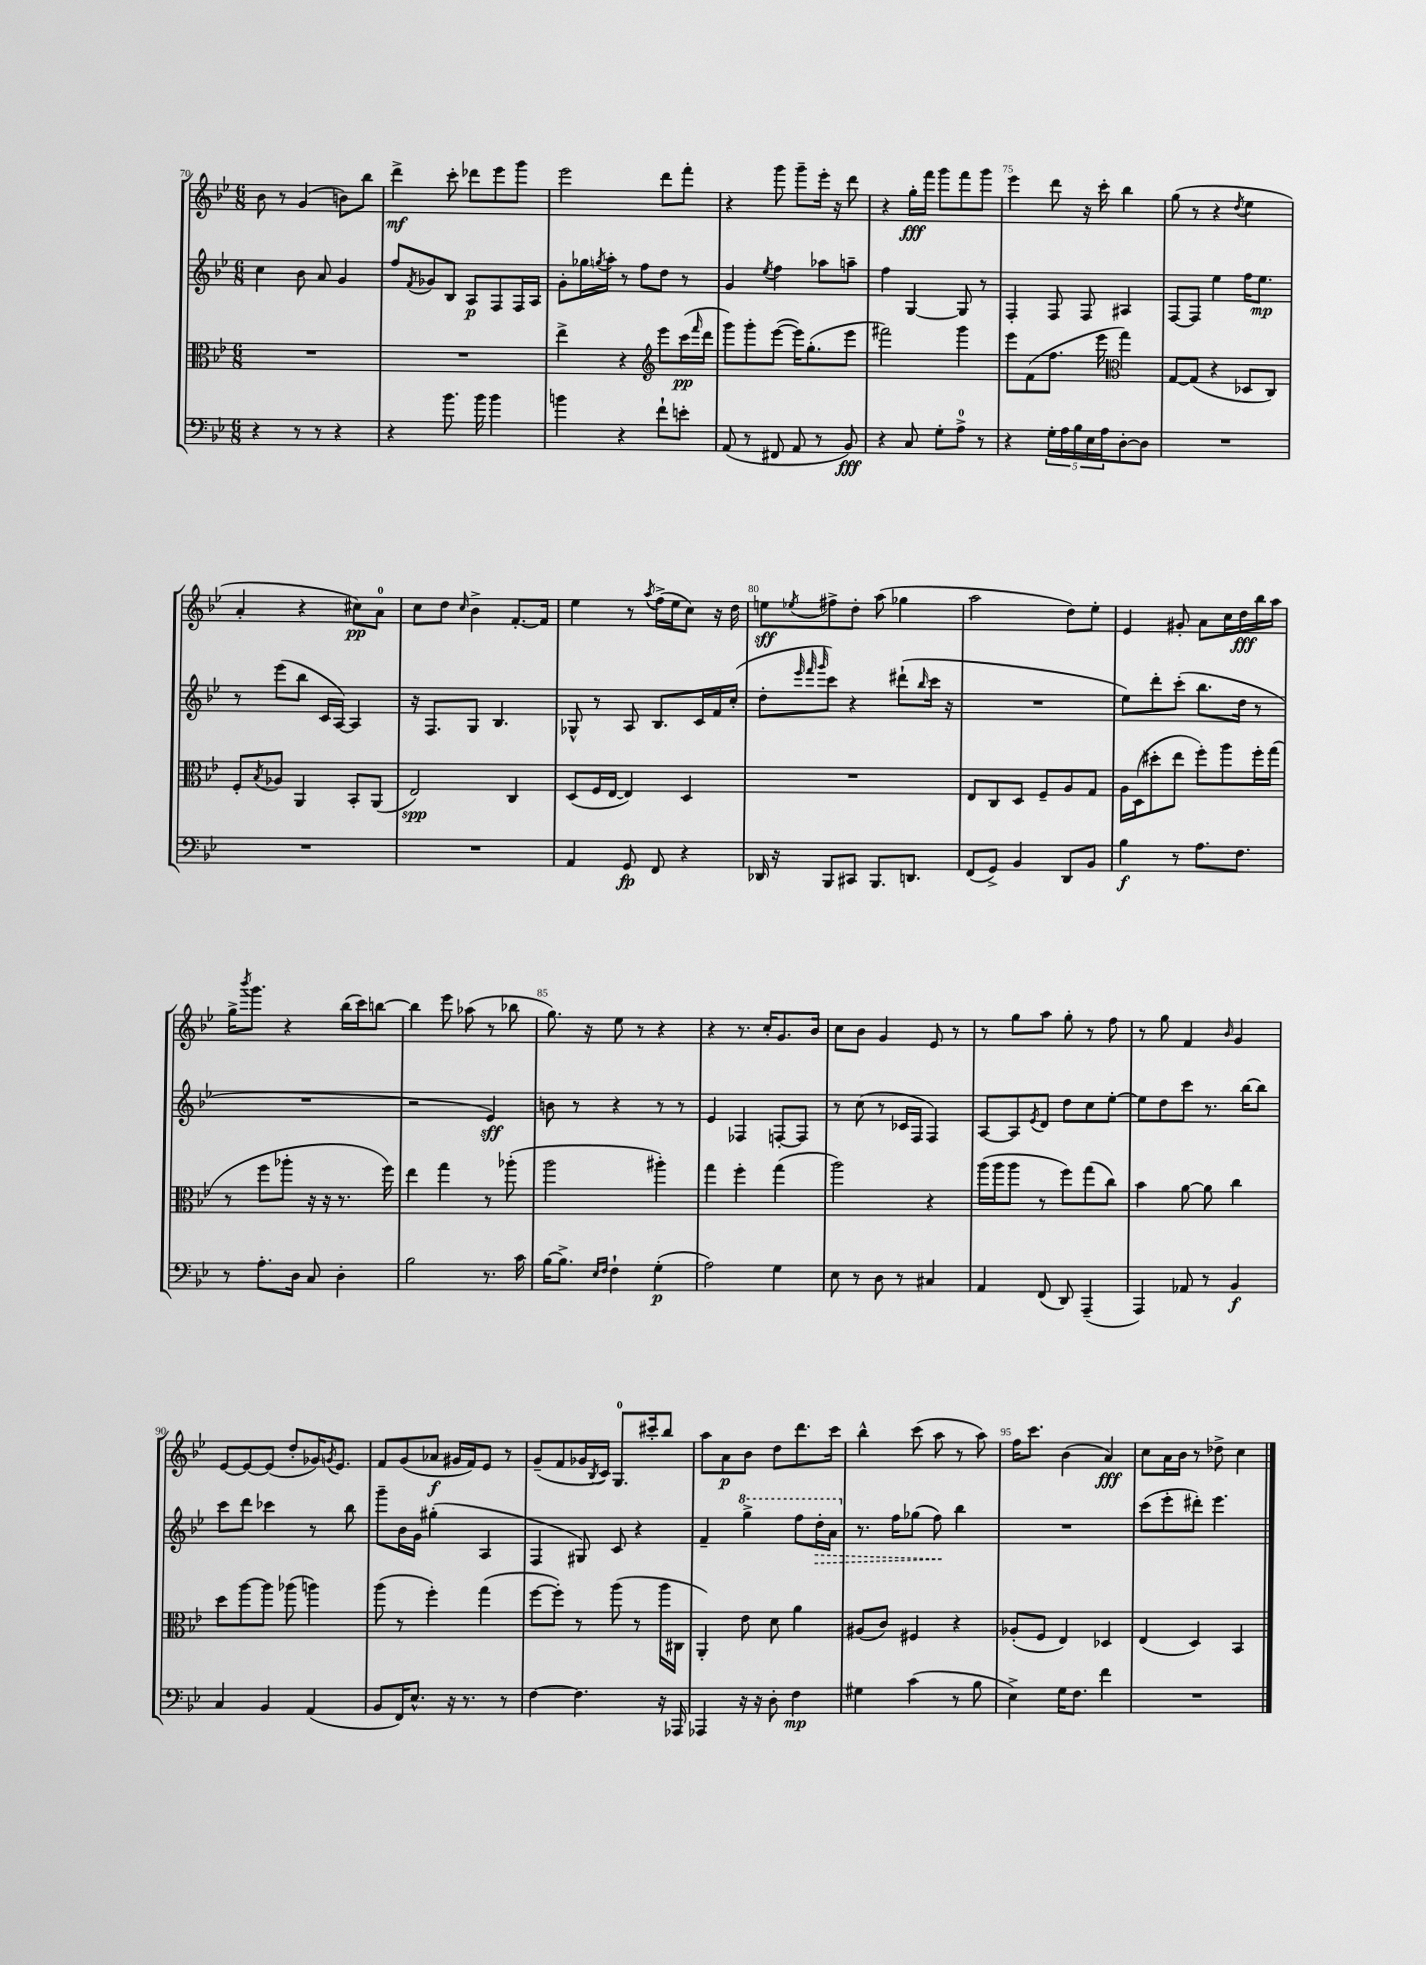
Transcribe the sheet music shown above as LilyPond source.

<<
\new StaffGroup <<
\new Staff = "s0" {
    \clef treble \key bes \major \numericTimeSignature \time 6/8
    bes'8 r8 g'4( b'8) bes''8 |
    d'''4->\mf c'''8-. des'''8 ees'''8 g'''8 |
    ees'''2 d'''8 f'''8-. |
    r4 g'''8 g'''8-- ees'''16-. r16 d'''8 |
    r4 g''16-.\fff f'''16 g'''8 f'''8 g'''8 |
    ees'''4 d'''8 r16 c'''16-. bes''4 |
    g''8( r8 r4 \acciaccatura { d''8 } ees''4 |
    a'4-. r4 cis''8\pp) a'8-0 |
    c''8 d''8 \grace { c''16 } bes'4-> f'8.~-. f'16 |
    ees''4 r8 \acciaccatura { a''8 } f''16->( ees''16 c''8) r16 d''16 |
    e''8\sff \acciaccatura { ees''8 } fis''8-> d''8-. a''8( ges''4 |
    a''2 d''8) ees''8-. |
    ees'4 gis'8-. a'8 c''16 d''16\fff bes''16 a''16 |
    g''16-> \acciaccatura { bes'''8 } g'''8. r4 bes''16( c'''16) b''8~ |
    b''4 ees'''8 aes''8( r8 bes''8 |
    g''8.) r16 ees''8 r8 r4 |
    r4 r8. c''16-. g'8. bes'16 |
    c''8 bes'8 g'4 ees'8 r8 |
    r8 g''8 a''8 g''8-. r8 f''8 |
    r8 g''8 f'4 \grace { bes'16 } g'4 |
    ees'8~ ees'8~ ees'8( d''8-. ges'16) \acciaccatura { g'8 } ees'8. |
    f'8 g'8( aes'8\f gis'16 f'16) ees'8 r8 |
    g'8--( f'8 ges'16 \acciaccatura { bes8 } c'16) g8.-0 cis'''16-. bes''8 |
    a''8 a'8\p bes'8 d''8 d'''8. c'''16 |
    bes''4-^ c'''8( a''8 r8 a''8) |
    f''16 c'''8. bes'4( a'4\fff) |
    c''8 a'16 bes'16 r8 des''8-> c''4 \bar "|." |
}
\new Staff = "s1" {
    \clef treble \key bes \major \numericTimeSignature \time 6/8
    c''4 bes'8 a'8 g'4 |
    f''8 \acciaccatura { f'8 } ges'8 bes8 a8\p f8 f16 a16 |
    g'8-. ges''16 \acciaccatura { g''8 } a''16-. r8 f''8 d''8 r8 |
    g'4 \acciaccatura { ees''8 } f''4 aes''8 a''8-- |
    f''4 g4~ g8 r8 |
    f4-. f8 f8 ais4 |
    f8~ f8 ees''4 f''16 ees''8.\mp |
    r8 ees'''8( bes''8 c'16 a16~) a4 |
    r16 f8. g8 bes4. |
    ges8-^ r8 a8 bes8. c'16 f'16 c''16-.( |
    d''8-. \grace { ees'''32 f'''32 g'''32 } c'''8) r4 dis'''8-!( \grace { bes''16 } c'''16 r16 |
    R2. |
    ees''8) d'''8-. c'''8-.( bes''8. d''16 r8 |
    R2. |
    r2 ees'4\sff) |
    b'8 r8 r4 r8 r8 |
    ees'4 fes4 f8~-. f8 |
    r8 c''8( r8 ces'16 f16 f4) |
    a8~ a8 \acciaccatura { ees'8 } d'8 d''8 c''8 ees''8~-. |
    ees''8 d''8 c'''8 r8. bes''16~ bes''8 |
    c'''8 d'''8 ces'''4 r8 bes''8 |
    g'''8-- bes'16 g'16 gis''4-.( a4 |
    f4 gis8) c'8 r4 |
    f'4-- \ottava #1 g'''4-> f'''8 \once \override Hairpin.style = #'dashed-line d'''16-.\> a''16 \ottava #0 |
    r8. f''16 ges''8( f''8\!) bes''4 |
    R2. |
    c'''8( ees'''8-. dis'''8-.) ees'''4. \bar "|." |
}
\new Staff = "s2" {
    \clef alto \key bes \major \numericTimeSignature \time 6/8
    R2. |
    R2. |
    ees''4-> r4 \clef treble ees'''8 c'''16\pp( \grace { f'''16 } d'''16 |
    g'''8) g'''8-. ees'''8~( ees'''16) g''8.-.( ees'''8 |
    fis'''2) g'''4 |
    ees'''8 f'8( f''8. ees'''16 \clef alto g''4) |
    g8~ g8( r4 des8 c8) |
    f8-. \acciaccatura { bes8 } aes8 a,4 bes,8-. a,8( |
    ees2\spp) c4 |
    d8( f16 ees16~ ees4) d4 |
    R2. |
    ees8 c8 d8 f8-- a8 g8 |
    a16 d16( dis''8-. ees''8 f''8-.) a''8 f''16-. g''16( |
    r8 f''8 aes''8-. r16 r16 r8. f''16) |
    ees''4 g''4 r8 aes''8-.( |
    a''2 ais''4-.) |
    g''4 f''4-. g''4( |
    a''2) r4 |
    a''16( a''16 a''8 r8 f''8) g''8( c''8) |
    bes'4 a'8~ a'8 c''4 |
    d''8 a''8~ a''8 aes''8( a''4) |
    a''8( r8 f''4-.) g''4( |
    f''8~ f''8-.) r8 a''8( r8 a''16 cis16 |
    a,4-.) ees'8 d'8 a'4 |
    ais8( c'8) fis4 r4 |
    aes8-.( f8 ees4) des4 |
    ees4( d4) bes,4 \bar "|." |
}
\new Staff = "s3" {
    \clef bass \key bes \major \numericTimeSignature \time 6/8
    r4 r8 r8 r4 |
    r4 bes'8. bes'16 bes'4 |
    b'4 r4 f'8-! e'8-. |
    a,8( r8 fis,8 a,8 r8 bes,8\fff) |
    r4 c8 g8-. a8-0-> r8 |
    r4 \tuplet 5/4 { g16-. a16 bes16 ees16 a16 } d8~-. d8 |
    R2. |
    R2. |
    R2. |
    a,4 g,8\fp f,8 r4 |
    des,16 r16 bes,,8 cis,8 bes,,8. d,8. |
    f,8( g,8->) bes,4 d,8 bes,8 |
    bes4\f r8 a8. f8. |
    r8 a8.-. d16 c8 d4-. |
    bes2 r8. c'16 |
    bes16~ bes8.-> \grace { ees16 f16 } f4-! g4-.\p( |
    a2) g4 |
    ees8 r8 d8 r8 cis4 |
    a,4 f,8( d,8) a,,4--( |
    a,,4) aes,8 r8 bes,4\f |
    c4 bes,4 a,4( |
    bes,8 f,16) ees8.-^ r16 r8. r8 |
    f4~ f4. r16 aes,,16 |
    aes,,4 r16 r16 d8-. f4\mp |
    gis4 c'4( r8 bes8 |
    ees4->) g16 f8. f'4 |
    R2. \bar "|." |
}
>>
>>
\layout { \context { \Score currentBarNumber = #70 \override BarNumber.break-visibility = ##(#f #t #t) barNumberVisibility = #(every-nth-bar-number-visible 5) } }
